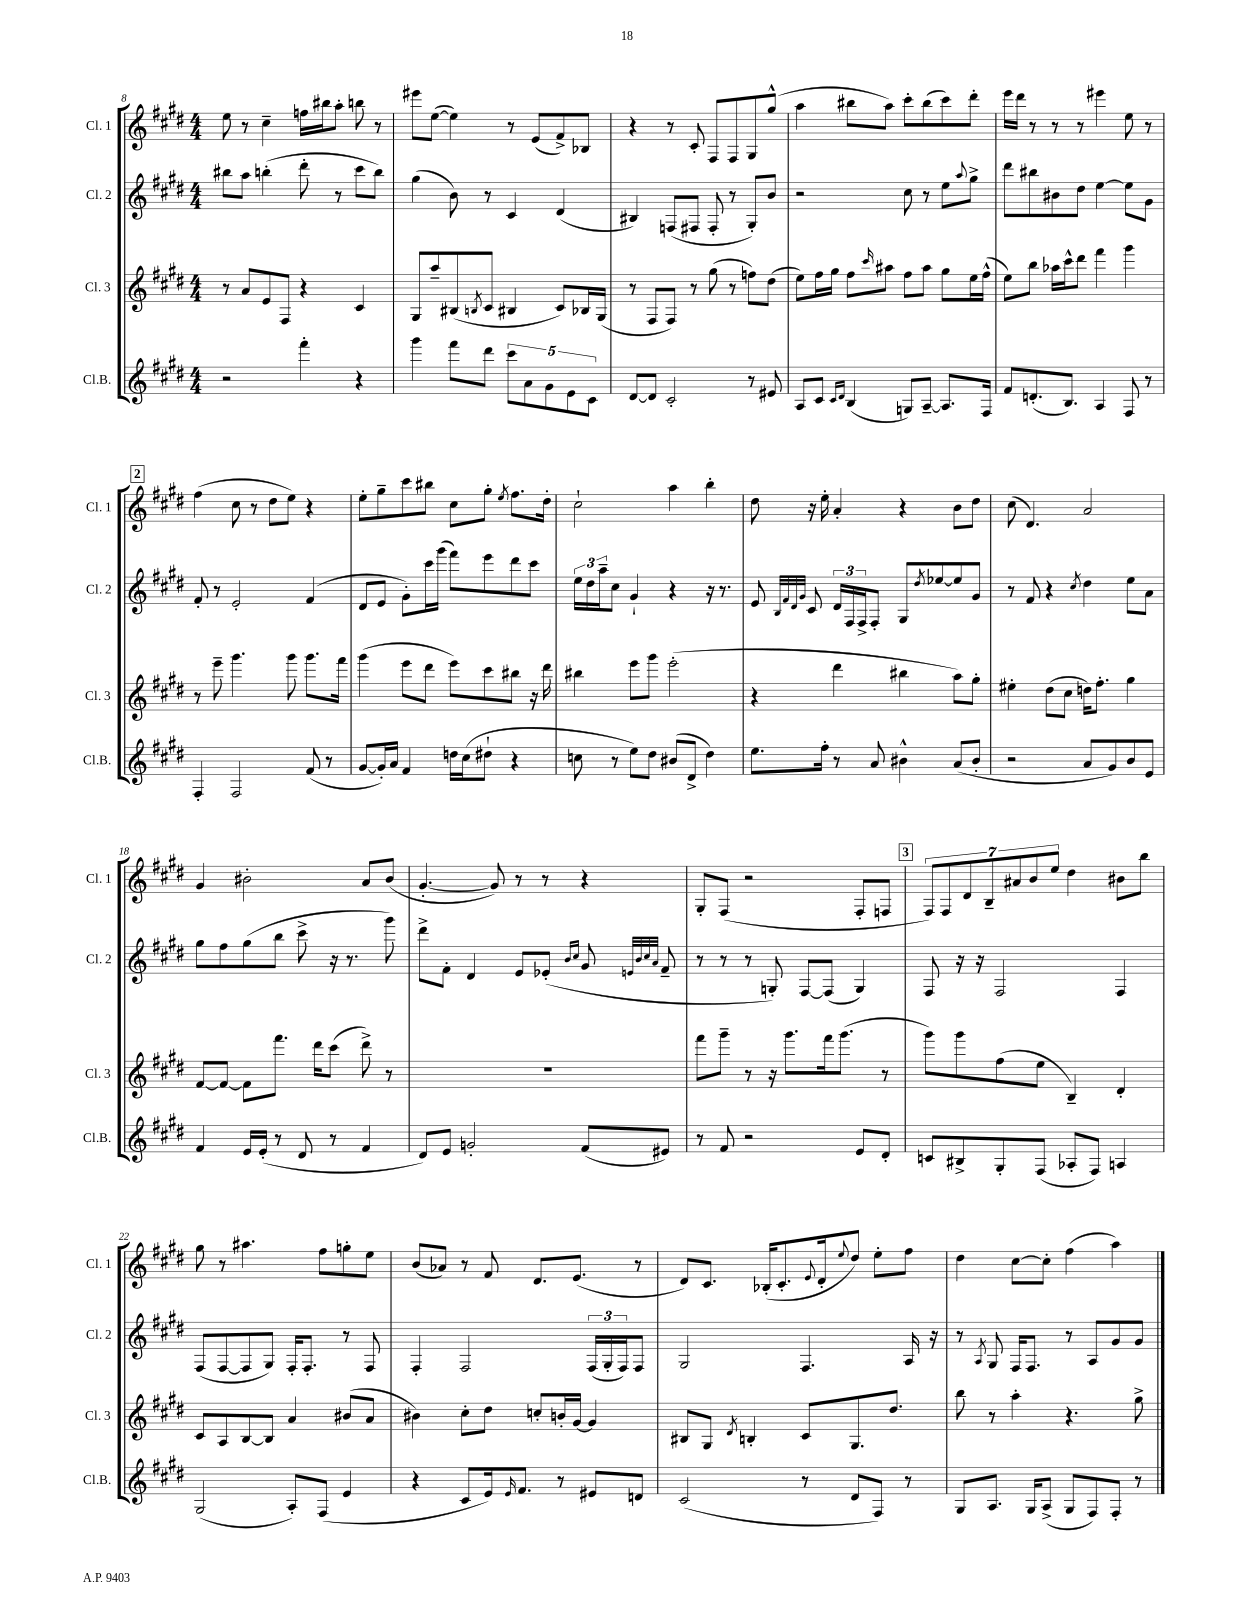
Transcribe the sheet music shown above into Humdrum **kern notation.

**kern	**kern	**kern	**kern
*part4	*part3	*part2	*part1
*staff4	*staff3	*staff2	*staff1
*I"Cl.B.	*I"Cl. 3	*I"Cl. 2	*I"Cl. 1
*I'Cl.B.	*I'Cl. 3	*I'Cl. 2	*I'Cl. 1
*clefG2	*clefG2	*clefG2	*clefG2
*k[f#c#g#d#]	*k[f#c#g#d#]	*k[f#c#g#d#]	*k[f#c#g#d#]
*M4/4	*M4/4	*M4/4	*M4/4
=8	=8	=8	=8
2r	8r	8bb#X\L	8ee\
.	8a/L	8aa\J	8r
.	8e/	(4bbn'\	4cc#~\
.	8F#/J	.	.
4fff#'\	4r	8ddd#'\	16ffn\LL
.	.	.	16bb#X\J
.	.	8r	8aa'\J
4r	4c#/	8ccc#\L	8bbn\
.	.	8bb\J)	8r
=9	=9	=9	=9
4ggg#\	8G#/L	(4gg#\	8eee#X\L
.	8aa~/	.	([8ee\J
8fff#\L	(8B#X/	8b\)	4ee\])
.	8qBn/	.	.
8ddd#\J	8c#/J	8r	.
10ccc#\L	4B#X/	4c#/	8r
10a\	.	.	.
.	.	.	(8e/L
10g#\	.	.	.
.	8c#/L)	(4d#/	8f#^/)
10e\	.	.	.
.	16B-X/L	.	8B-X/J
10c#\J	.	.	.
.	(16G#/JJ	.	.
=10	=10	=10	=10
[8d#/L	8r	4B#X/)	4r
8d#/J]	8F#/L	.	.
2c#'/	8F#/J)	(8Fn/L	8r
.	8r	8F#X/J	8c#'/
.	(8gg#\	8F#'/	8F#/L
.	8r	8r	8F#/
8r	8ffn\L)	8G#'/L)	8G#/
8e#X/	(8dd#\J	8b/J	(8gg#^^/J
=11	=11	=11	=11
8A/L	8ee\L)	2r	4aa\
8c#/J	16ff#\L	.	.
.	16gg#\JJ	.	.
16qqc#/LL	.	.	.
16qqd#/JJ	.	.	.
(4B/	8ff#\L	.	8bb#X\L
.	16qqccc#/	.	.
.	8aa#X\J	.	8aa\J)
8Gn/L)	8ff#\L	8cc#\	8ccc#'\L
[8A~/J	8aa#\J	8r	(8bb#\
8.A/L]	8gg#\L	8ee\L	8ccc#\)
.	.	8qqaa/	.
.	16ee\L	8gg#^\J	8ddd#'\J
16F#/Jk	(16ff#^^\JJ	.	.
=12	=12	=12	=12
8f#/L	8ee\L)	8ddd#\L	16eee\LL
.	.	.	16ddd#\JJ
(8.dn'/	8bb\J	8bb#X\	8r
.	16aa-X\LL	8b#X\	8r
8.B/J)	16ccc#^^\J	.	.
.	8ddd#\J	8dd#\J	8r
4A/	4fff#\	[4ee\	4eee#X\
8F#/	4ggg#\	8ee\L]	8ee\
8r	.	8g#\J	8r
!!LO:LB:g=z
!!LO:REH:place=s1:t=2
=13	=13	=13	=13
4F#'/	8r	8f#'/	(4ff#\
.	8eee~\	8r	.
2F#/	4.ggg#\	2e'/	8cc#\
.	.	.	8r
.	.	.	8dd#\L
.	8ggg#\	.	8ee\J)
(8f#/	8.ggg#\L	(4f#/	4r
8r	.	.	.
.	16fff#\Jk	.	.
=14	=14	=14	=14
[8g#/L	(4ggg#\	8d#/L	8ee'\L
16g#'/L])	.	8e/J	8gg#~\
16a/JJ	.	.	.
4f#/	8eee\L	8g#'\L)	8ccc#\
.	8ddd#\J	16ccc#\L	8bb#X\J
.	.	(16ggg#\JJ	.
16ddn\LL	8eee\L)	8fff#\L)	8cc#\L
(16cc#\J	.	.	.
8dd#X`\J	8ccc#\	8eee\	8gg#'\J
.	.	.	8qee/
4r	8bb#X\J	8ddd#\	8.ff#\L
.	16r	8ccc#\J	.
.	16ddd#\	.	16dd#'\Jk
=15	=15	=15	=15
8ccn\	4bb#X\	24ee\LL	2cc#`\
.	.	24dd#\	.
.	.	24aa~\J	.
8r	.	8cc#\J	.
8ee\L)	8eee\L	4g#`/	.
8dd#\J	8ggg#\J	.	.
(8b#X/L	(2eee'\	4r	4aa\
8d#^/J	.	.	.
4dd#\)	.	16r	4bb'\
.	.	8.r	.
=16	=16	=16	=16
8.ee\L	4r	8e/	8dd#\
.	.	32qqB/LLL	.
.	.	32qqf#/	.
.	.	32qqd#/	.
.	.	32qqg#/JJJ	.
.	.	8c#/	16r
16ff#'\Jk	.	.	16ee'\
8r	4ddd#\	24d#/LL	4a'/
.	.	24F#/	.
.	.	24F#^/J	.
8a/	.	8F#'/J	.
4b#X^^\	4bb#X\	8G#/L	4r
.	.	8qdd#/	.
.	.	[8ee-X/	.
(8a/L	8aa\L)	8ee-/]	8b\L
8b#'/J	8gg#'\J	8g#/J	8dd#\J
=17	=17	=17	=17
2r	4ee#X'\	8r	(8cc#\
.	.	8f#/	4.d#/)
.	(8dd#\L	4r	.
.	8cc#\J	.	.
.	.	8qcc#/	.
8a/L	16ddn\KL)	4dd#\	2a/
.	8.ff#'\J	.	.
8g#/)	.	.	.
8b/	4gg#\	8ee\L	.
8e/J	.	8a\J	.
!!LO:LB:g=z
=18	=18	=18	=18
4f#/	[8f#/L	8gg#\L	4g#/
.	8f#/J_	8ff#\	.
16e/LL	8f#\L]	(8gg#\	2b#X'\
(16e'/JJ	.	.	.
8r	8.fff#\J	8bb\J	.
8d#/	.	8ccc#^\	.
.	16ddd#\KL	.	.
8r	(8ccc#\J	16r	.
.	.	8.r	.
4f#/	8ddd#^\)	.	8a/L
.	8r	8ggg#\)	(8b#/J
=19	=19	=19	=19
8d#/L)	1r	8ddd#^\L	[4.g#'/
8e/J	.	8f#'\J	.
2gn'/	.	4d#/	.
.	.	.	8g#/])
.	.	8e/L	8r
.	.	(8e-X'/J	8r
.	.	16qqb/LL	.
.	.	16qqcc#/JJ	.
(8f#/L	.	8g#/	4r
.	.	32qqen/LLL	.
.	.	32qqb/	.
.	.	32qqcc#/	.
.	.	32qqa/JJJ	.
8e#X/J)	.	8f#~/	.
=20	=20	=20	=20
8r	8fff#\L	8r	8G#'/L
8f#/	8ggg#~\J	8r	(8F#/J
2r	8r	8r	2r
.	16r	8Gn'/)	.
.	8.ggg#\L	.	.
.	.	[8F#/L	.
.	16fff#\k	(8F#/J]	.
.	(8.ggg#\J	.	.
8e/L	.	4G/)	8F#'/L
8d#'/J	8r	.	8Fn/J
!!LO:REH:place=s1:t=3
=21	=21	=21	=21
8cn/L	8ggg#\L)	8F#/	14F#/L)
.	.	.	14F#/
8B#X^/	8ggg#\	16r	.
.	.	.	14d#/
.	.	16r	.
.	.	.	14B~/
8G#'/	(8ff#\	2F#/	.
.	.	.	14a#X/
.	.	.	14b/
(8F#/J	8ee\J	.	.
.	.	.	14ee/J
8A-X'/L	4B~/)	.	4dd#\
8F#/J)	.	.	.
4An/	4d#'/	4F#/	8b#X\L
.	.	.	8bb\J
!!LO:LB:g=z
=22	=22	=22	=22
(2G#/	8c#/L	(8F#/L	8gg#\
.	8A/	[8F#/	8r
.	[8B/	8F#/]	4.aa#X\
.	8B/J]	8G#/J)	.
8A'/L)	4a/	16F#'/KL	.
.	.	8.F#'/J	.
(8F#/J	.	.	8ff#\L
4e/	(8b#X/L	8r	8ggn'\
.	8a/J	8F#/	8ee\J
=23	=23	=23	=23
4r	4b#X\)	4F#'/	(8b/L
.	.	.	8a-X/J)
8c#/L	8cc#'\L	2F#/	8r
16e/k)	8dd#\J	.	8f#/
16qqe/	.	.	.
8.f#/J	.	.	.
.	8ccn'/L	.	8.d#/L
8r	16bn'/L	.	.
.	[16g#/JJ	.	(8.e/J
8e#X/L	4g#/]	(24F#/LL	.
.	.	24G#'/	.
.	.	24F#/J)	.
8dn/J	.	8F#/J	8r
=24	=24	=24	=24
(2c#/	8B#X/L	2G#/	8d#/L)
.	8G#/J	.	8.c#/J
.	8qd#/	.	.
.	4Bn'/	.	.
.	.	.	(16B-X'/KL
.	.	.	8.c#'/
8r	8c#/L	4.F#/	.
.	.	.	8qqe/
.	.	.	16d#'/k
.	.	.	8qqee/
8d#/L	8.G#/	.	8dd#/J)
8F#/J)	.	.	8ee'\L
.	8.dd#/J	.	.
8r	.	16A/	8ff#\J
.	.	16r	.
=25	=25	=25	=25
8G#/L	8bb\	8r	4dd#\
.	.	8qA/	.
8.A/J	8r	8G#/	.
.	4aa'\	16F#/KL	[8cc#\L
16G#/KL	.	8.F#/J	.
(8A^/J	.	.	8cc#'\J]
8G#/L	4.r	8r	(4ff#\
8F#/)	.	8A/L	.
8F#'/J	.	8g#/	4aa\)
8r	8gg#^\	8g#/J	.
==	==	==	==
*-	*-	*-	*-
